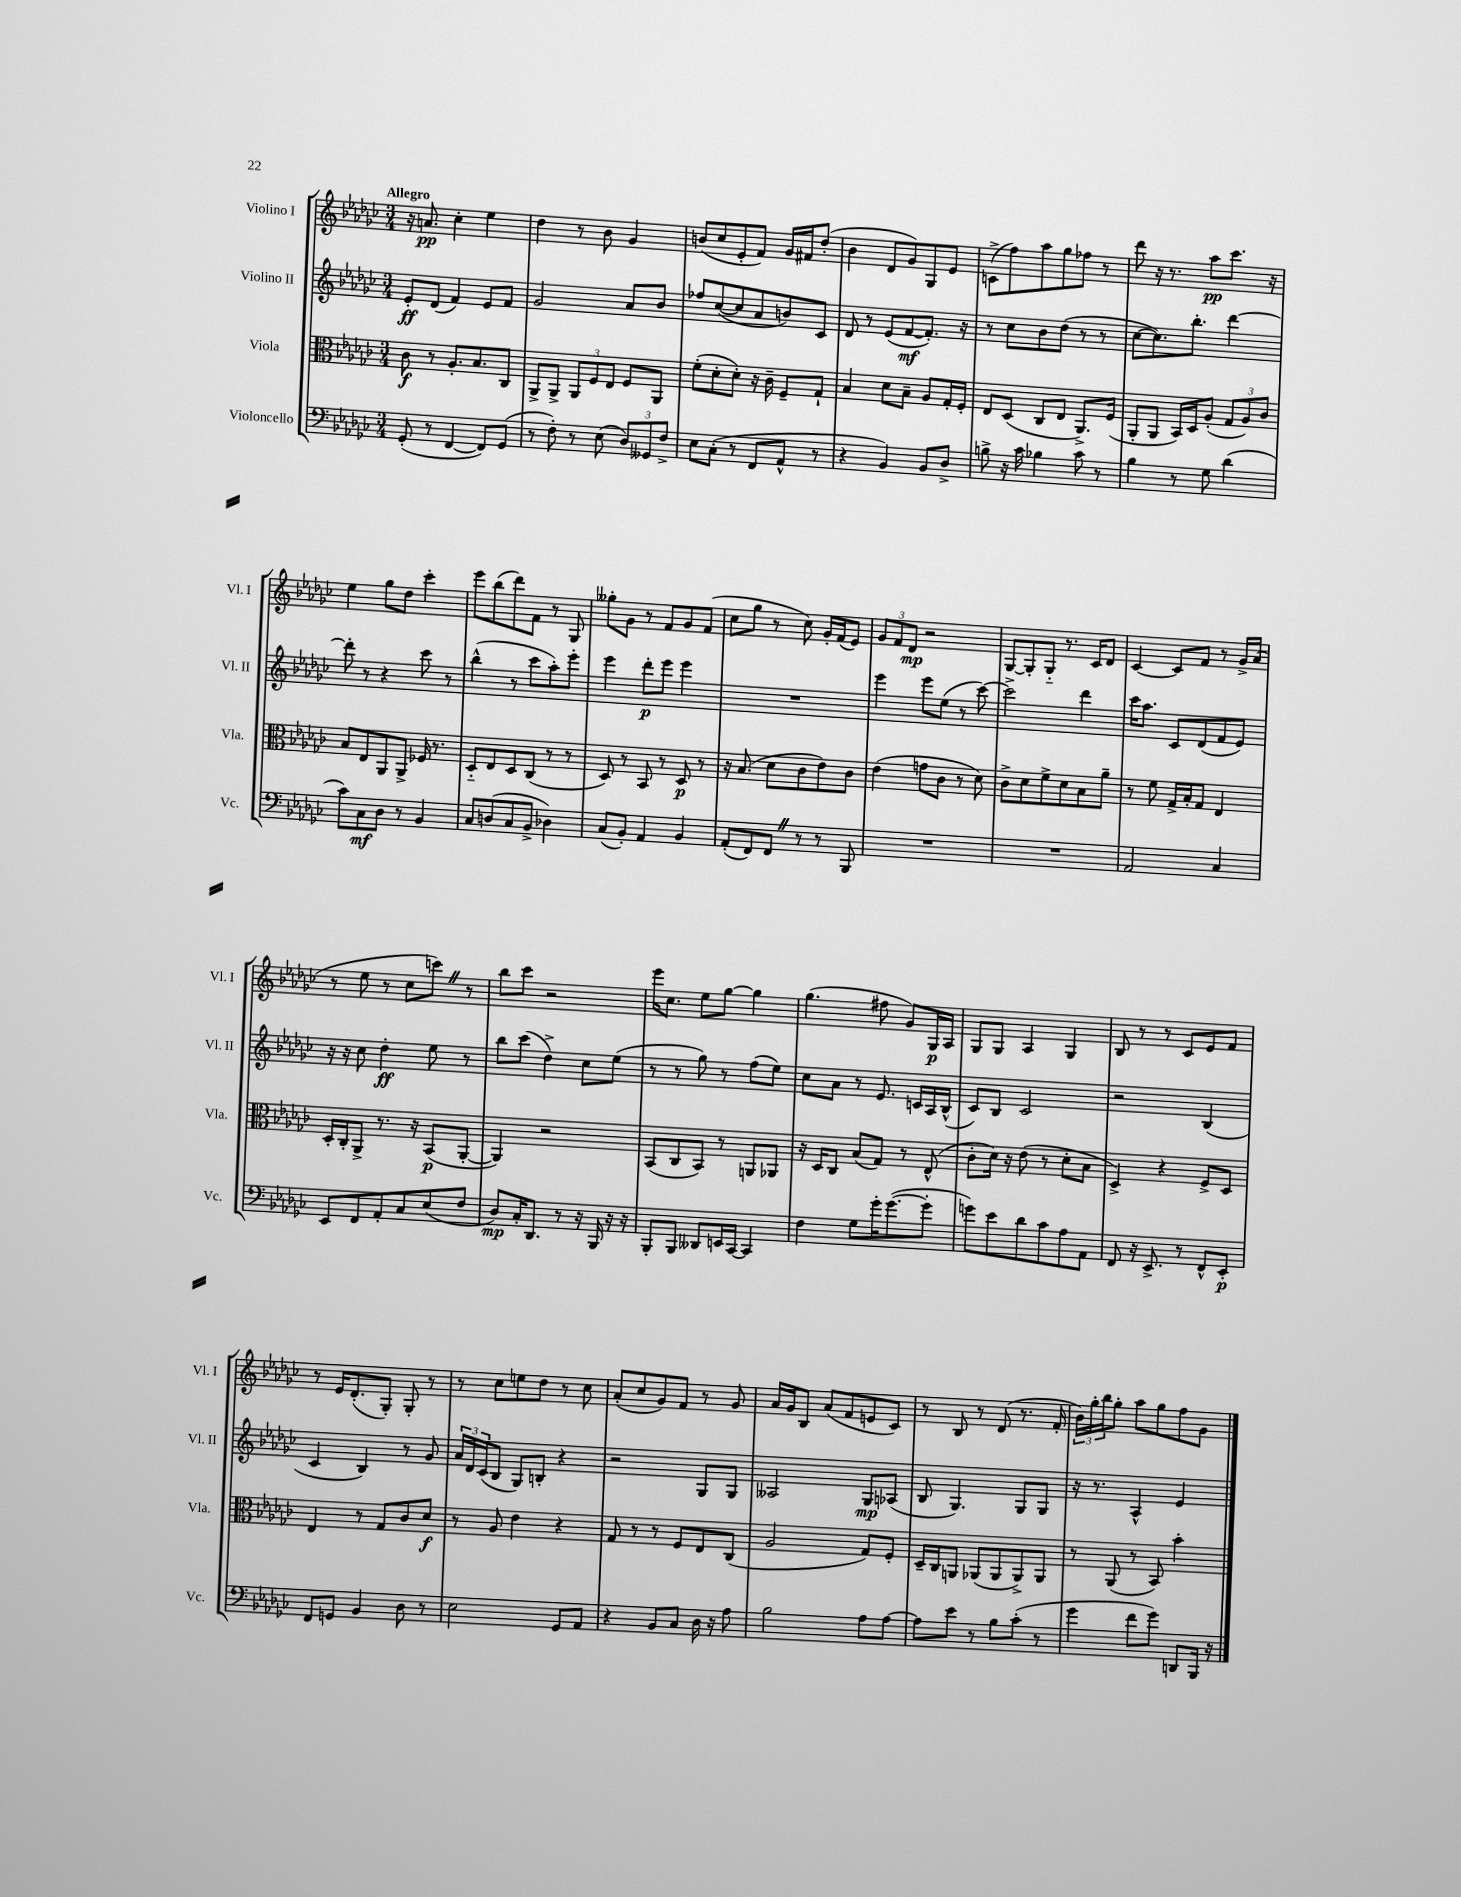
<<
\new StaffGroup <<
\new Staff = "s0" \with { instrumentName = "Violino I" shortInstrumentName = "Vl. I" } {
    \clef treble \key ges \major \numericTimeSignature \time 3/4 \tempo "Allegro"
    r16 a'8.\pp ces''4-. ees''4 |
    des''4 r8 bes'8 ges'4 |
    b'8( ces''8 ees'8-. f'8) ges'16 fis'16 des''8-.( |
    bes'4 des'8 ges'8) ges8 ees'8 |
    c'8->( f''8) aes''8 ges''8 fes''8 r8 |
    des'''8 r16 r8. aes''8\pp ces'''8. r16 |
    ees''4 ges''8 des''8 ces'''4-. |
    ees'''8 bes''8( des'''8) f'8 r8 ges8 |
    geses''8-. ges'8 r8 f'8 ges'8 f'8( |
    ces''8 ges''8 r8 ces''8) ges'16-. f'16( ees'8) |
    \tuplet 3/2 { ges'8 f'8 des'8\mp } r2 |
    ges8~ ges8-. ges8-_ r8. ces'16 des'8 |
    ces'4~ ces'8 f'8 r8 ges'16-> aes'16( |
    r8 ees''8 r8 ces''8 c'''8) \once \override BreathingSign.text = \markup { \musicglyph "scripts.caesura.straight" } \breathe r8 |
    bes''8 ces'''8 r2 |
    ees'''16 ces''8. ees''8 ges''8~ ges''4 |
    ges''4.( fis''8 ges'8) ges16\p aes16 |
    ges8 ges8 aes4 ges4 |
    bes8 r8 r8 ces'8 ees'8 f'8 |
    r8 ees'16 des'8.-.( ges8-.) ges8-. r8 |
    r8 ces''8 e''8 des''8 r8 ces''8 |
    aes'8-.( ces''8 ges'8) f'8 r8 ges'8 |
    aes'16 ges'16 bes8 aes'8( f'8 e'8 ces'8) |
    r8 bes8 r8 des'8( r8. f'16-. |
    \tuplet 3/2 { bes'16) ges''16-. bes''16 } ges''8-. aes''8 ges''8 f''8 ges'8 \bar "|." |
}
\new Staff = "s1" \with { instrumentName = "Violino II" shortInstrumentName = "Vl. II" } {
    \clef treble \key ges \major \numericTimeSignature \time 3/4
    ees'8-.\ff des'8( f'4) ees'8 f'8 |
    ges'2 aes'8 bes'8 |
    fes''8 ces''8~( ces''8 aes'8 b'8) ces'8 |
    des'8 r8 ees'8( f'8~\mf f'8.-.) r16 |
    r8 ces''8 bes'8 des''8( r8 r8 |
    ces''8~ ces''8.) bes''8.-. des'''4~ |
    des'''8-. r8 r4 ces'''8 r8 |
    bes''4-^( r8 ces'''8 aes''8-.) ees'''8-. |
    ees'''4 des'''8-.\p ees'''8 ees'''4 |
    R2. |
    ees'''4 ees'''8 ees''8( r8 ces'''8~) |
    ces'''2-> des'''4 |
    ces'''16 aes''8. ces'8 des'8( f'8 ees'8) |
    r16 r16 ces''8 des''4-.\ff ees''8 r8 |
    bes''8 ces'''8( des''4->) ces''8 ees''8( |
    r8 r8 ges''8) r8 f''8( ees''8) |
    ces''8 aes'8 r8 ees'8. c'16 aes16 bes16-^( |
    ces'8) bes8 ces'2 |
    r2 bes4( |
    ces'4 bes4) r8 ges'8 |
    \tuplet 3/2 { aes'16 des'16 ces'16( } bes8 ges8) b8-. r4 |
    r2 ges8 ges8 |
    aeses2 ges8\mp aes8( |
    bes8 ges4.) ges8 ges8 |
    r16 r8. aes4-^ ees'4 \bar "|." |
}
\new Staff = "s2" \with { instrumentName = "Viola" shortInstrumentName = "Vla." } {
    \clef alto \key ges \major \numericTimeSignature \time 3/4
    ces'8\f r8 aes8.-. bes8. ces8 |
    aes,8-> aes,8-> \tuplet 3/2 { aes,8 f8 ees8 } f8 aes,8 |
    f'8-.( des'8-. des'8-.) r16 ces'16-- f8-- ges8-! |
    bes4 des'8 bes8-- aes8 ges16-. f16-. |
    ees8 des8( ces8 ees8 aes,8.->) f16( |
    aes,8-. aes,8 bes,16) des16 aes8-.( \tuplet 3/2 { ges8 aes8) ces'8 } |
    bes8 ees8 aes,8 aes,8-> fes16 r8. |
    des8-_ ees8 des8 ces8( r8 r8 |
    des8) r8 bes,8 r8 des8\p r8 |
    r16 bes8.( des'8 ces'8 ees'8) ces'8 |
    ees'4( g'8 ces'8 r8 des'8) |
    ces'8-> des'8 f'8-> des'8 bes8 aes'8-- |
    r8 f'8 ges16-> bes16-. ges8 ees4 |
    des16-. ces16-. aes,8-> r8. r16 bes,8\p( aes,8~-. |
    aes,4) r2 |
    bes,8( ces8 bes,8) r8 a,8 aes,8 |
    r16 des16 ces8 bes8( ges8) r8 ees8-^( |
    ces'8-. des'16) r16 ees'8( r8 des'8-. bes8 |
    des4->) r4 f8-> des8 |
    ees4 r8 ges8 ces'8 des'8\f |
    r8 aes8 ees'4 r4 |
    ges8 r8 r8 f8 ees8 ces8( |
    aes2 ges8) f8-. |
    des16-- ces16 a,8 aes,8( aes,8 aes,8->) aes,8 |
    r8 aes,8( r8 bes,8) bes'4-. \bar "|." |
}
\new Staff = "s3" \with { instrumentName = "Violoncello" shortInstrumentName = "Vc." } {
    \clef bass \key ges \major \numericTimeSignature \time 3/4
    ges,8-.( r8 f,4~ f,8) ges,8( |
    r8 f8-.) r8 ees8( \tuplet 3/2 { des8) geses,8 f8-> } |
    ees8 ces8-.( r8 f,8 aes,8-^ r8 |
    r4 bes,4) bes,8 des8-> |
    b8-> r16 ces'16 bes4 ces'8 r8 |
    bes4 r8 ges8 des'4( |
    ces'8) ces8\mf des8 r8 bes,4 |
    ces8 d8( ces8 bes,8-> des4) |
    ces8( bes,8-.) aes,4 bes,4 |
    aes,8-.( f,8) f,8 \once \override BreathingSign.text = \markup { \musicglyph "scripts.caesura.straight" } \breathe r8 r8 bes,,8 |
    R2. |
    R2. |
    aes,2 ces4 |
    ees,8 f,8 aes,8-. ces8 ees8( f8 |
    des8\mp) ces16-. des,8. r8 r16 bes,,16 r16 r16 |
    bes,,8-. bes,,8 deses,8 e,16 ces,16~ ces,4 |
    f4 ges8 ges'16-. ges'8.~( ges'8-. |
    g'8) ees'8 des'8 ces'8 aes8 aes,8 |
    f,8 r16 ees,8.-> r8 f,8-^ ees,8-.\p |
    f,8 g,8 bes,4 des8 r8 |
    ees2 ges,8 aes,8 |
    r4 bes,8 ces8 des16 r16 aes8 |
    bes2 aes8 aes8~ |
    aes8 ees'8 r8 bes8 ces'8-.( r8 |
    ges'4 f'8 ges'8) d,8 bes,,16 r16 \bar "|." |
}
>>
>>
\layout { \context { \Score \remove "Bar_number_engraver" } }
